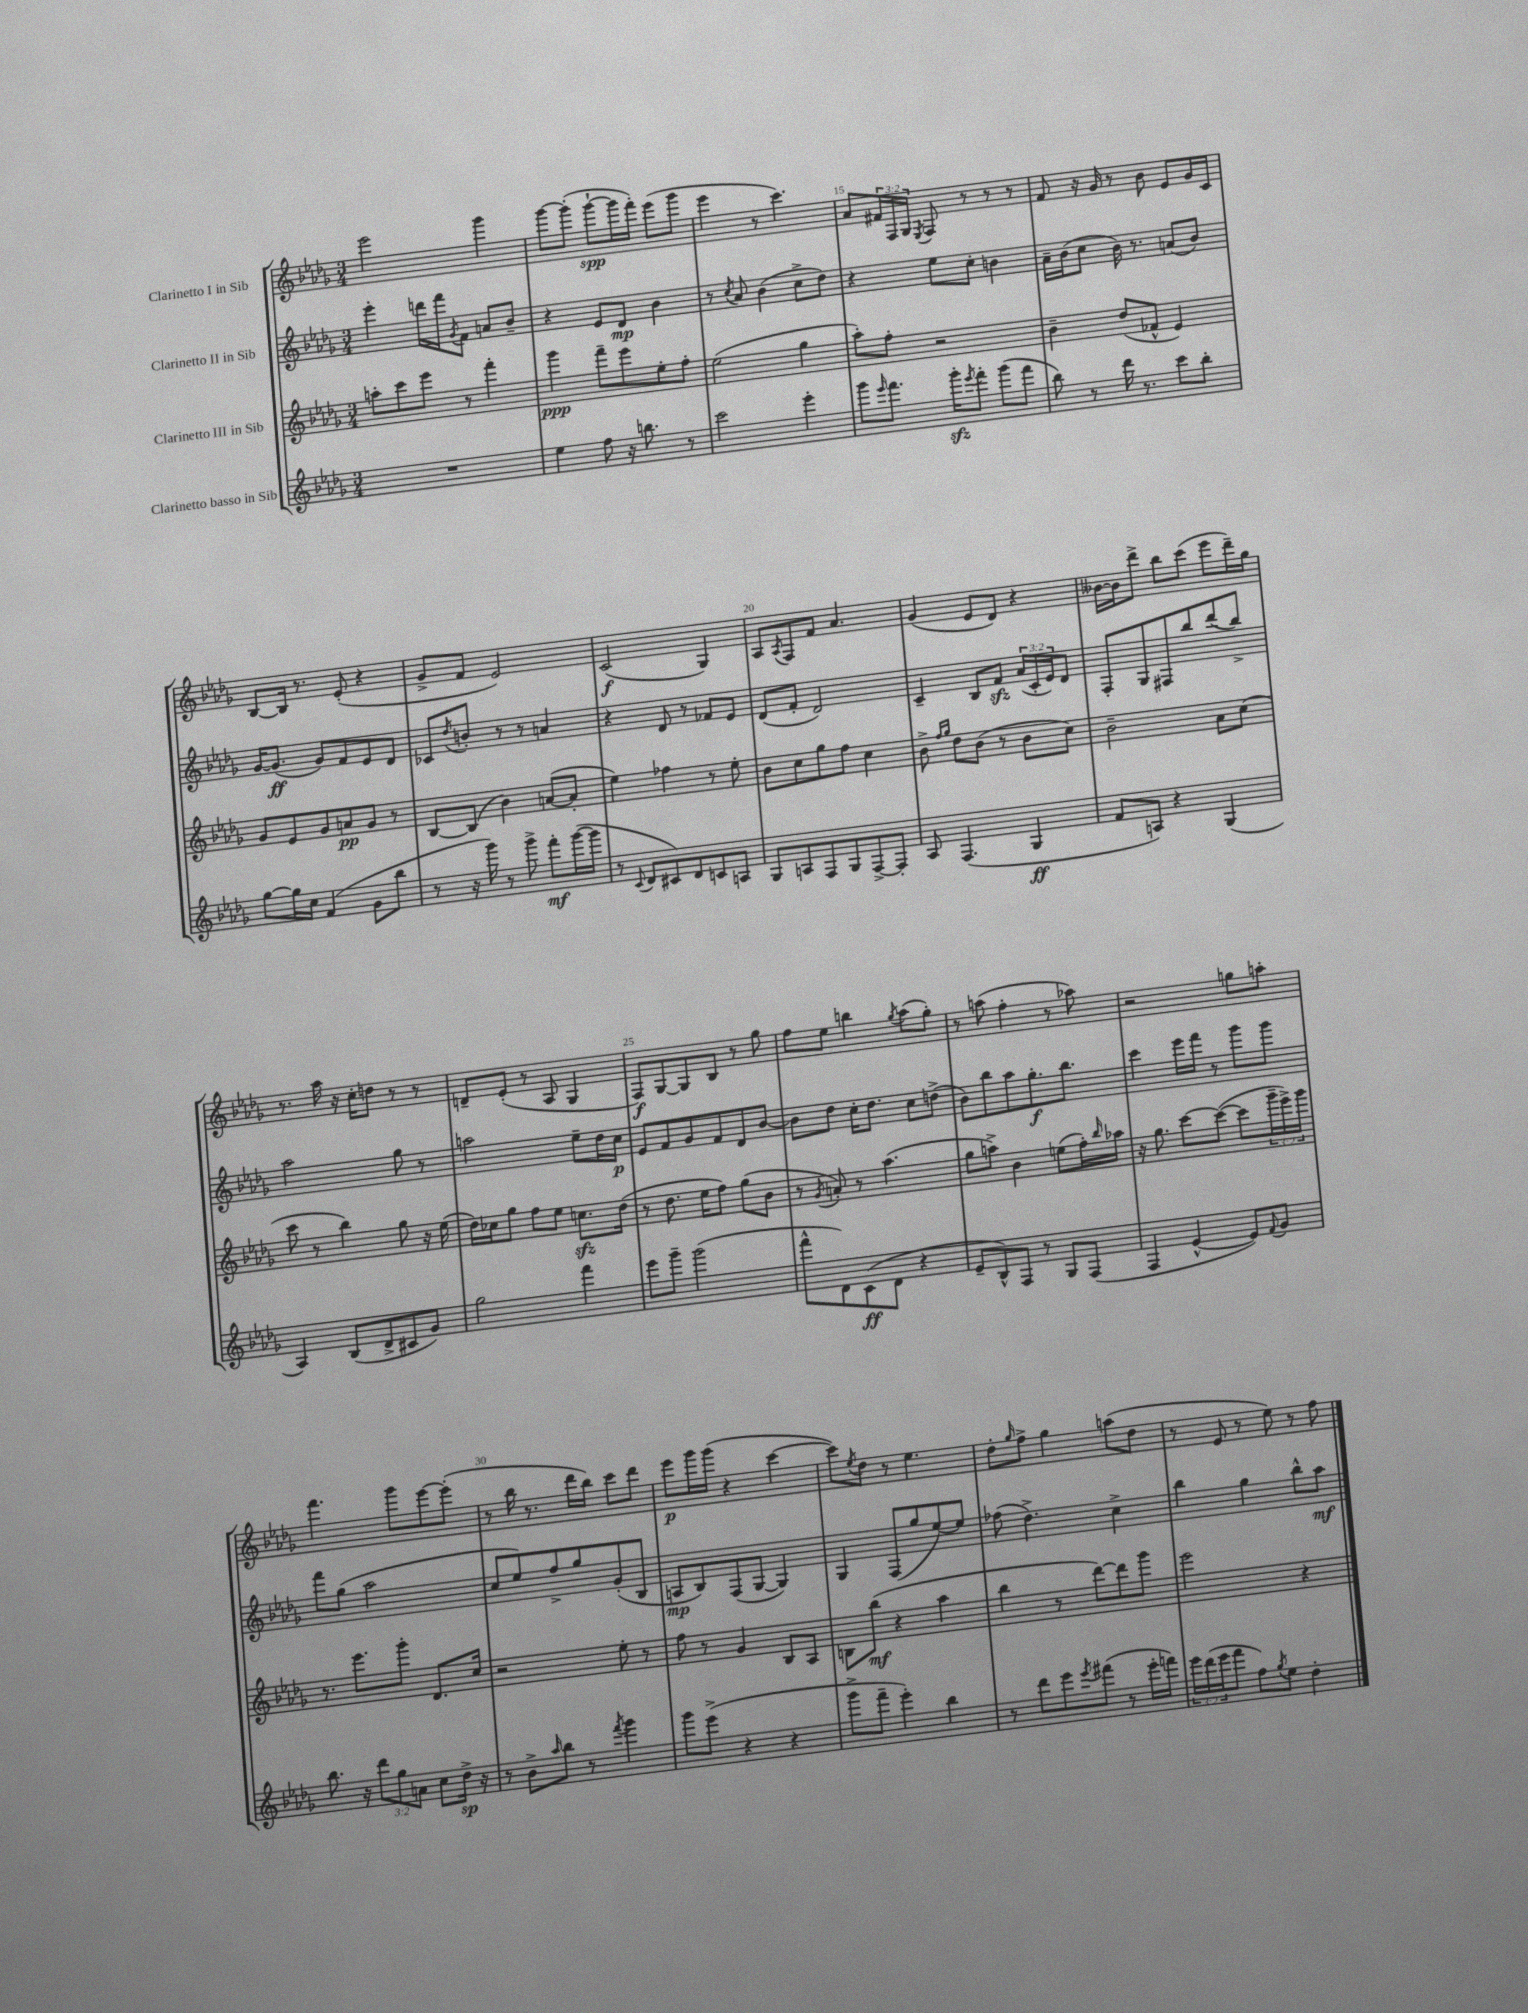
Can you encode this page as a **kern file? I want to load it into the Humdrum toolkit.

**kern	**dynam	**kern	**dynam	**kern	**dynam	**kern	**dynam
*part4	*part4	*part3	*part3	*part2	*part2	*part1	*part1
*staff4	*staff4	*staff3	*staff3	*staff2	*staff2	*staff1	*staff1
*I"Clarinetto basso in Sib	*	*I"Clarinetto III in Sib	*	*I"Clarinetto II in Sib	*	*I"Clarinetto I in Sib	*
*clefG2	*	*clefG2	*	*clefG2	*	*clefG2	*
*k[b-e-a-d-g-]	*	*k[b-e-a-d-g-]	*	*k[b-e-a-d-g-]	*	*k[b-e-a-d-g-]	*
*M3/4	*	*M3/4	*	*M3/4	*	*M3/4	*
=12	=12	=12	=12	=12	=12	=12	=12
2.r	.	8aan'\L	.	4eee-'\	.	2eee-\	.
.	.	8ccc\	.	.	.	.	.
.	.	8eee-\J	.	16dddn\LL	.	.	.
.	.	.	.	16fff\J	.	.	.
.	.	.	.	8qg-/	.	.	.
.	.	8r	.	8f\J	.	.	.
.	.	4fff'\	.	8an/L	.	4ggg-\	.
.	.	.	.	8b-~/J	.	.	.
=13	=13	=13	=13	=13	=13	=13	=13
4ee-\	.	4ggg-\	ppp	4r	.	[8ggg-\L	.
.	.	.	.	.	.	(8ggg-'\J]	.
8ff\	.	8fff~\L	.	8e-/L	.	[8ggg-`\L	spp
16r	.	8eee-\	.	8d-/J	mp	16ggg-\L]	.
8.bbn\	.	.	.	.	.	16fff'\JJ)	.
.	.	8ee-'\	.	4b-\	.	(8eee-\L	.
8r	.	8ff'\J	.	.	.	8ggg-\J	.
=14	=14	=14	=14	=14	=14	=14	=14
2ccc\	.	(2ee-\	.	8r	.	4eee-\	.
.	.	.	.	8qcc/	.	.	.
.	.	.	.	8a-/	.	.	.
.	.	.	.	(4b-\	.	8r	.
.	.	.	.	.	.	4.ccc\)	.
4eee-'\	.	4gg-\	.	8cc^\L	.	.	.
.	.	.	.	8dd-\J)	.	.	.
=15	=15	=15	=15	=15	=15	=15	=15
8ggg-\L	.	8aa-'\L)	.	4r	.	8a-/L	.
16qqeee-/	.	.	.	.	.	.	.
8.fff\J	.	8ff'\J	.	.	.	24f#X/L	.
.	.	.	.	.	.	24F/	.
.	.	.	.	.	.	24G-/JJ	.
.	.	.	.	.	.	8qE-/	.
.	.	2r	.	8ee-\L	.	8F/	.
16ggg-zz'\KL	.	.	.	.	.	.	.
8qeee-/	.	.	.	.	.	.	.
8fff'\J	.	.	.	8cc'\J	.	8r	.
(8ggg-\L	.	.	.	4bn\	.	8r	.
8fff\J	.	.	.	.	.	8r	.
=16	=16	=16	=16	=16	=16	=16	=16
8bb-\)	.	4b-~\	.	16a-~\LL	.	8f/	.
.	.	.	.	(16b-\J	.	.	.
8r	.	.	.	8cc\J	.	16r	.
.	.	.	.	.	.	16g-/	.
16ddd-\	.	(8dd-/L	.	16b-\)	.	8r	.
8.r	.	.	.	8.r	.	.	.
.	.	8f-X^^/J	.	.	.	8b-\	.
8ccc\L	.	4e-/)	.	(8an/L	.	8e-/L	.
8bb-'\J	.	.	.	8b-/J)	.	16g-/L	.
.	.	.	.	.	.	16c/JJ	.
!!LO:LB:g=z
=17	=17	=17	=17	=17	=17	=17	=17
[8gg-\L	.	8g-/L	.	[16g-/KL	.	[8B-/L	.
.	.	.	.	(8.g-/J]	ff	.	.
16gg-\L]	.	8e-/	.	.	.	16B-/Jk]	.
16cc\JJ	.	.	.	.	.	8.r	.
(4f/	.	8g-/	.	8g-/L)	.	.	.
.	.	8an/	pp	8f/	.	(8e-'/	.
8g-\L	.	8g-/J	.	8e-/	.	4r	.
8bb-\J	.	8r	.	8d-/J	.	.	.
=18	=18	=18	=18	=18	=18	=18	=18
8r	.	[8B-/L	.	8c-X/L	.	8g-^/L	.
.	.	.	.	8qdd-/	.	.	.
16r	.	(8B-/J]	.	8bn'/J	.	8f/J	.
16ggg-\)	.	.	.	.	.	.	.
8r	.	4b-\)	.	8r	.	2e-/)	.
8ggg-^\	.	.	.	8r	.	.	.
8fff'\L	mf	([8an/L	.	4an/	.	.	.
([16ggg-\L	.	8a'/J]	.	.	.	.	.
16ggg-\JJ]	.	.	.	.	.	.	.
=19	=19	=19	=19	=19	=19	=19	=19
8r	.	4ee-\)	.	4r	.	(2c/	f
8qqc/	.	.	.	.	.	.	.
8d-/L	.	.	.	.	.	.	.
8c#X/)	.	4ff-X\	.	8d-/	.	.	.
8d-/	.	.	.	8r	.	.	.
8cn/	.	8r	.	8f-X/L	.	4G-/)	.
8An/J	.	8ee-'\	.	8e-/J	.	.	.
=20	=20	=20	=20	=20	=20	=20	=20
8G-/L	.	8b-\L	.	(8d-/L	.	8A-/L	.
.	.	.	.	.	.	8qA-/	.
8An/	.	8cc\	.	8f'/J	.	8F/	.
8F/	.	8gg-\	.	2d-/)	.	8f/J	.
8G-/	.	8ff\J	.	.	.	4.a-/	.
[8F^/	.	4cc\	.	.	.	.	.
8F'/J]	.	.	.	.	.	.	.
=21	=21	=21	=21	=21	=21	=21	=21
8A-/	.	8b-^\	.	4c~/	.	(4g-/	.
.	.	16qqff/LL	.	.	.	.	.
.	.	16qqgg-/JJ	.	.	.	.	.
(4.F/	.	8dd-\L	.	.	.	.	.
.	.	(8b-\J	.	8B-/L	.	8e-/L	.
.	.	8r	.	8fzz/J	.	8d-/J)	.
4G-/	ff	8b-\L	.	(24a-/LL	.	4r	.
.	.	.	.	24c'/	.	.	.
.	.	.	.	24e-/J)	.	.	.
.	.	8cc\J)	.	8d-/J	.	.	.
=22	=22	=22	=22	=22	=22	=22	=22
8f/L	.	2b-~\	.	8F'/L	.	[16b--X\LL	.
.	.	.	.	.	.	16b--\J]	.
8An/J)	.	.	.	8G-/	.	8ddd-^\J	.
4r	.	.	.	8F#X/	.	8bb-\L	.
.	.	.	.	8bb-/	.	(8ccc\J	.
(4G-/	.	8a-\L	.	(8ddd-/	.	8eee-\L	.
.	.	(8cc\J	.	8bb-^/J)	.	16ddd-~\L)	.
.	.	.	.	.	.	16gg-\JJ	.
!!LO:LB:g=z
=23	=23	=23	=23	=23	=23	=23	=23
4A-/)	.	8ccc\	.	2aa-\	.	8.r	.
.	.	8r	.	.	.	.	.
.	.	.	.	.	.	16aa-\	.
(8B-/L	.	4bb-\)	.	.	.	16r	.
.	.	.	.	.	.	16cc'\KL	.
8d-^/	.	.	.	.	.	8ddn\J	.
8c#X/	.	8gg-\	.	8gg-\	.	8r	.
8g-/J)	.	16r	.	8r	.	8r	.
.	.	(16ee-\	.	.	.	.	.
=24	=24	=24	=24	=24	=24	=24	=24
2gg-\	.	16dd-\LL)	.	2aan\	.	8dn~/L	.
.	.	16cc-X\J	.	.	.	.	.
.	.	8gg-\J	.	.	.	(8e-'/J	.
.	.	8ff\L	.	.	.	8r	.
.	.	8ee-\J	.	.	.	8A-/	.
4fff\	.	8.ccnzz\L	.	8ee-~\L	.	4G-/	.
.	.	.	.	16dd-\L	.	.	.
.	.	(16dd-\Jk	.	16cc\JJ	p	.	.
=25	=25	=25	=25	=25	=25	=25	=25
8eee-\L	.	8r	.	8e-/L	.	8F/L)	f
8ggg-~\J	.	8.dd-\	.	8f/	.	[8G-/	.
(2ggg-\	.	.	.	8g-/	.	8G-/]	.
.	.	16ee-\KL	.	.	.	.	.
.	.	8ff\J)	.	8f/	.	8B-/J	.
.	.	(8gg-\L	.	8d-/	.	8r	.
.	.	8b-\J	.	[8b-/J	.	8gg-\	.
=26	=26	=26	=26	=26	=26	=26	=26
8fff^^\L	.	8r	.	8b-\L]	.	8ff\L	.
.	.	8qg-/	.	.	.	.	.
8d-\)	.	8an'/)	.	8dd-\J	.	8ee-\J	.
(8c\	ff	8r	.	16cc'\KL	.	4bbn\	.
.	.	.	.	8.dd-\J	.	.	.
8d-\J	.	(4.aa-\	.	.	.	.	.
.	.	.	.	.	.	8qgg-/	.
4r	.	.	.	8cc\L	.	(8aa-\L	.
.	.	.	.	(8ddn^\J	.	8gg-'\J)	.
=27	=27	=27	=27	=27	=27	=27	=27
8e-~/L	.	8gg-\L	.	8b-\L)	.	8r	.
8B-^^/)	.	8aan^\J)	.	8bb-\	.	(8aan\	.
8F/J	.	4b-\	.	8aa-\	.	4ff'\	.
8r	.	.	.	8.gg-'\	f	.	.
8G-/L	.	(8een\L	.	.	.	8r	.
.	.	.	.	8.bb-\J	.	.	.
(8F/J	.	16ff'\L)	.	.	.	8aa-X\)	.
.	.	16qqbb-/	.	.	.	.	.
.	.	16aa-X\JJ	.	.	.	.	.
=28	=28	=28	=28	=28	=28	=28	=28
4F/	.	16r	.	4ccc\	.	2r	.
.	.	8.gg-\	.	.	.	.	.
[4e-^^/	.	[8ccc\L	.	16eee-\LL	.	.	.
.	.	.	.	16fff\JJ	.	.	.
.	.	(8ccc\J_	.	8r	.	.	.
8e-/L])	.	8ccc\L]	.	8ggg-\L	.	8ggn\L	.
8qqf/	.	.	.	.	.	.	.
8g-/J	.	24ggg-~\L	.	8ggg-\J	.	8aan'\J	.
.	.	24eee-^\)	.	.	.	.	.
.	.	24ggg-\JJ	.	.	.	.	.
!!LO:LB:g=z
=29	=29	=29	=29	=29	=29	=29	=29
8.bb-\	.	8.r	.	8fff\L	.	4.fff\	.
.	.	.	.	(8gg-\J	.	.	.
16r	.	8.eee-\L	.	.	.	.	.
12ddd-\L	.	.	.	2aa-\	.	.	.
12gg-\	.	.	.	.	.	.	.
.	.	8ggg-'\J	.	.	.	8ggg-\L	.
12an\J	.	.	.	.	.	.	.
8cc\L	.	8.d-/L	.	.	.	[8eee-\	.
16dd-^\Jk	sp	.	.	.	.	(8eee-'\J]	.
16r	.	16cc/Jk	.	.	.	.	.
=30	=30	=30	=30	=30	=30	=30	=30
8r	.	2r	.	8cc/L	.	8r	.
8b-^\L	.	.	.	8ee-/)	.	16bb-\	.
.	.	.	.	.	.	8.r	.
16qqaa-/	.	.	.	.	.	.	.
8bb-\J	.	.	.	8ff^/	.	.	.
8r	.	.	.	8gg-/	.	16ddd-\LL	.
.	.	.	.	.	.	16bb-\JJ)	.
8qfff/	.	.	.	.	.	.	.
4ggg-\	.	8ee-'\	.	(8g-'/	.	8ccc\L	.
.	.	8r	.	8B-/J	.	8ddd-\J	.
=31	=31	=31	=31	=31	=31	=31	=31
8ggg-\L	.	8ff\	.	8An/L	mp	8eee-\L	p
(8eee-^\J	.	8r	.	8B-/)	.	16ggg-\L	.
.	.	.	.	.	.	(16ggg-\JJ	.
4r	.	4g-/	.	(8F/	.	4r	.
.	.	.	.	[8G-/J	.	.	.
4r	.	8B-/L	.	4G-/])	.	[4ccc\	.
.	.	8A-/J	.	.	.	.	.
=32	=32	=32	=32	=32	=32	=32	=32
8ggg-^\L	.	8Bn\L	.	4G-/	.	8ccc\L])	.
.	.	.	.	.	.	8qee-/	.
8fff~\J	.	(8bb-\J	mf	.	.	8dd-\J	.
4eee-'\)	.	4r	.	(8F/L	.	8r	.
.	.	.	.	8gg-/	.	4.ee-\	.
4bb-\	.	4aa-\	.	[8ee-/)	.	.	.
.	.	.	.	8ee-/J]	.	.	.
=33	=33	=33	=33	=33	=33	=33	=33
8r	.	4bb-\	.	(8ff-X\	.	8dd-'\L	.
.	.	.	.	.	.	16qqgg-/	.
8ddd-\L	.	.	.	4.dd-^\)	.	8ff^\J	.
8eee-\	.	8r	.	.	.	4gg-\	.
8qeee-/	.	.	.	.	.	.	.
(8fff#X\J	.	[8ddd-\L)	.	.	.	.	.
8r	.	8ddd-\]	.	4cc^\	.	(8aan\L	.
16eee-'\LL	.	8ggg-\J	.	.	.	8dd-\J	.
16fffn\JJ)	.	.	.	.	.	.	.
=34	=34	=34	=34	=34	=34	=34	=34
24eee-\LL	.	2eee-\	.	4bb-\	.	8r	.
(24ddd-\	.	.	.	.	.	.	.
24eee-\J	.	.	.	.	.	.	.
8fff\J	.	.	.	.	.	8e-/	.
8ff\L)	.	.	.	4gg-\	.	8r	.
8qgg-/	.	.	.	.	.	.	.
8ee-\J	.	.	.	.	.	8ee-\)	.
4dd-'\	.	4r	.	8bb-^^\L	.	8r	.
.	.	.	.	8aa-\J	mf	8ff\	.
==	==	==	==	==	==	==	==
*-	*-	*-	*-	*-	*-	*-	*-
